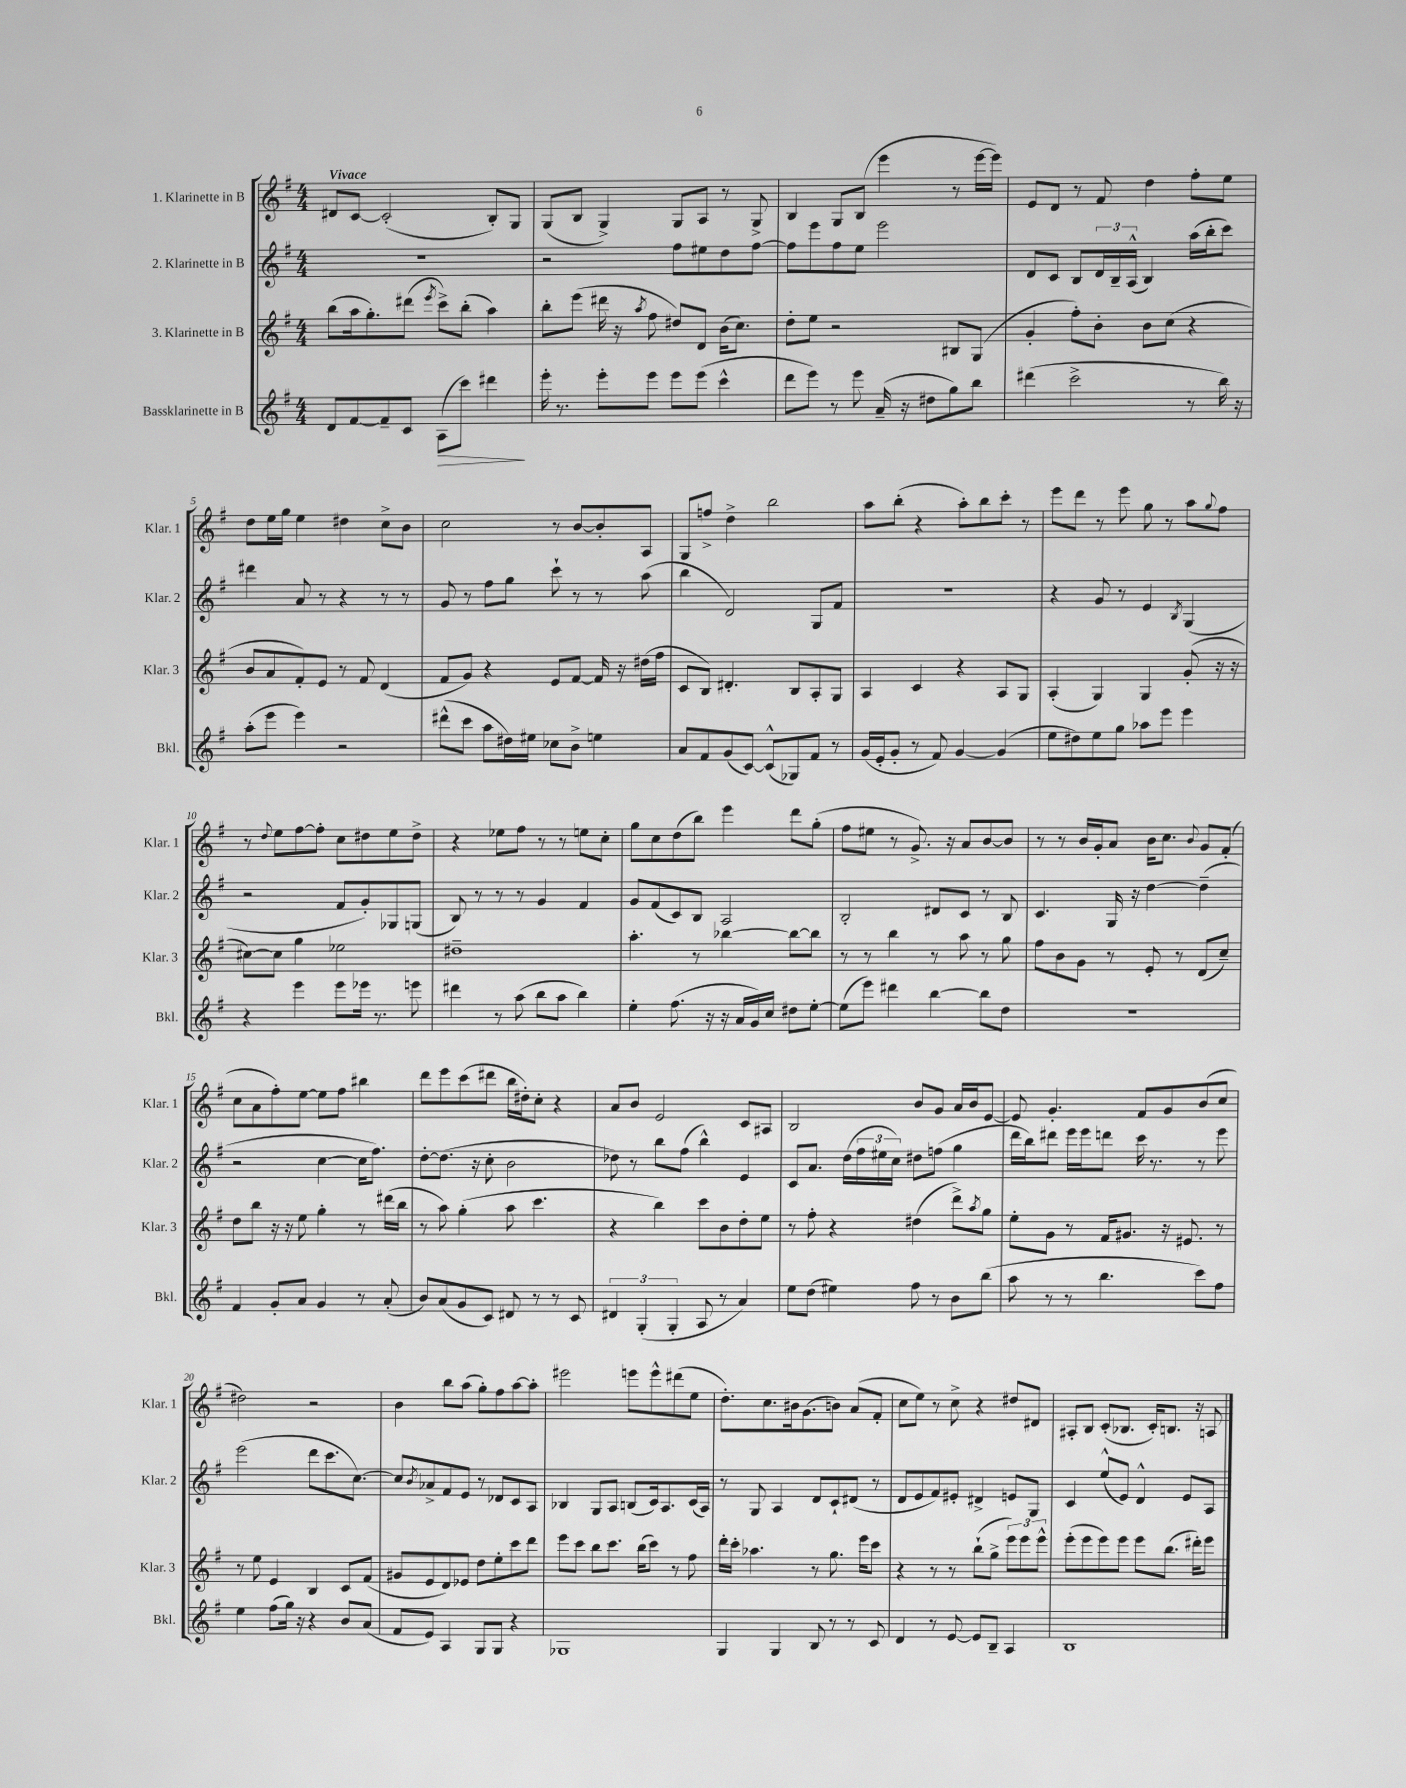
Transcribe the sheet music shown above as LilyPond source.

<<
\new StaffGroup <<
\new Staff = "s0" \with { instrumentName = "1. Klarinette in B" shortInstrumentName = "Klar. 1" } {
    \clef treble \key g \major \numericTimeSignature \time 4/4 \tempo "Vivace"
    dis'8 c'8~ c'2-.( b8-.) g8 |
    g8( b8 g4->) g8 a8 r8 g8-> |
    b4 g8 b8( e'''4 r8 e'''16~ e'''16) |
    e'8 d'8 r8 fis'8 d''4 fis''8-. e''8 |
    d''8 e''16 g''16 e''4 dis''4 c''8-> b'8 |
    c''2 r8 b'8~ b'8-. a8 |
    g8 f''8-> d''4-> b''2 |
    a''8 b''8-.( r4 a''8-.) b''8 c'''8-. r8 |
    e'''8 d'''8 r8 e'''8 g''8 r8 a''8 \appoggiatura { g''8 } fis''8 |
    r8 \appoggiatura { d''8 } e''8 fis''8~ fis''8-. c''8 dis''8 e''8 dis''8-> |
    r4 ees''8 fis''8 r8 r8 e''8 c''8-. |
    g''8 c''8 d''8( b''8) e'''4 d'''8 g''8-.( |
    fis''8 eis''8 r8 g'8.->) r16 a'8 b'8~ b'8 |
    r8 r8 b'16 g'16-. a'8 b'16 c''8. \appoggiatura { b'8 } g'8 fis'8-.( |
    c''8 a'8 fis''8-.) e''8~ e''8 fis''8 bis''4 |
    d'''8 e'''8 c'''8( dis'''8 b''16 dis''16-.) c''8-. r4 |
    a'8 b'8 e'2 c'8 ais8 |
    b2 b'8 g'8 a'16 b'16 e'8~ |
    e'8 g'4.-. fis'8 g'8 b'8( c''8 |
    dis''2) r2 |
    b'4 b''8 a''8( g''8-.) fis''8 a''8~ a''8-. |
    eis'''2 e'''8 e'''8-^ dis'''8( e''8 |
    d''8.-.) c''8. bis'16 g'8.( b'8) a'8( fis'8-. |
    c''8 e''8) r8 c''8-> r4 dis''8 dis'8 |
    ais8-. b8 c'8-.( bes8. c'16-.) b8. r16 a8 \bar "|." |
}
\new Staff = "s1" \with { instrumentName = "2. Klarinette in B" shortInstrumentName = "Klar. 2" } {
    \clef treble \key g \major \numericTimeSignature \time 4/4
    R1 |
    r2 fis''8 eis''8 d''8 fis''8~ |
    fis''8 e'''8 fis''8 e''8 e'''2 |
    d'8 c'8 b8 \tuplet 3/2 { d'16 b16-- a16-^( } b4) a''16( b''16-. c'''8) |
    dis'''4 a'8 r8 r4 r8 r8 |
    g'8 r8 fis''8 g''8 c'''8-! r8 r8 a''8( |
    b''4 d'2) g8 fis'8 |
    R1 |
    r4 g'8 r8 e'4 \acciaccatura { b8 } g4( |
    r2 fis'8 g'8-.) ges8 g8( |
    b8) r8 r8 r8 g'4 fis'4 |
    g'8 fis'8( c'8) b8 a2 |
    b2-. dis'8 c'8 r8 b8 |
    c'4. g16 r16 d''4~ d''4--( |
    r2 c''4~ c''16 fis''8.) |
    d''8~-. d''8.( r16 c''8-. b'2 |
    des''8) r8 b''8 fis''8( b''4-^) e'4 |
    c'8 a'8. d''16( \tuplet 3/2 { fis''16 eis''16 c''16) } dis''8 f''8( g''4 |
    d'''16 b''16) dis'''8 e'''16 e'''16 d'''8 c'''16 r8. r8 e'''8 |
    e'''2( d'''8 c'''8. c''8.~) |
    c''8 \acciaccatura { b'8 } aes'8-> fis'8 e'8 r8 des'8 c'8 a8 |
    bes4 g8 a8 b8( c'16) a8. c'16( a16) |
    r8 g8 a4 d'8 c'8-! dis'8( r8 |
    d'8 e'8 fis'8) eis'8-. dis'4-> e'8 g8 |
    c'4 e''8-^( e'8) d'4-^ e'8 a8 \bar "|." |
}
\new Staff = "s2" \with { instrumentName = "3. Klarinette in B" shortInstrumentName = "Klar. 3" } {
    \clef treble \key g \major \numericTimeSignature \time 4/4
    b''8( a''16 g''8.-.) dis'''8( \acciaccatura { e'''8 } c'''8->) b''8-.( a''4) |
    b''8-. e'''8( dis'''16 r16 \acciaccatura { a''8 } fis''8 dis''8) d'8 b'16( c''8.) |
    d''8-. e''8 r2 bis8 g8( |
    g'4-. fis''8-.) b'8-. b'8 c''8( r4 |
    b'8 a'8 fis'8-.) e'8 r8 fis'8 d'4( |
    fis'8 g'8) r4 e'8 fis'8~ fis'16 r16 dis''16( fis''16 |
    c'8 b8) dis'4.-. b8 a8-. g8 |
    a4 c'4 r4 a8 g8 |
    a4-.( g4) g4 g'8-.( r16 r16 |
    cis''8~) cis''8 g''4 ees''2 |
    dis''1-- |
    a''4.-. r8 bes''4~ bes''8~ bes''8 |
    r8 r8 b''4 r8 a''8 r8 g''8 |
    fis''8 b'8 g'8 r8 e'8-. r8 d'8( c''8--) |
    d''8 b''8 r16 r16 e''8 g''4-. r8 dis'''16( b''16 |
    r8 a''8) g''4-.( a''8 c'''4. |
    r4 b''4) c'''8 b'8 d''8-. e''8 |
    r8 fis''8-. r4 dis''4( d'''8->) \acciaccatura { a''8 } g''8 |
    e''8-. g'8 r8 fis'16 gis'8. r16 eis'8. r8 |
    r8 e''8 e'4 b4 c'8 fis'8( |
    gis'8 e'8 d'8) ees'8 d''8 e''8-. c'''8 d'''8 |
    e'''8 c'''8 b''8 c'''8. b''16( c'''8) r8 fis''8 |
    d'''16-. c'''16-. aes''4. r8 g''8. e'''16 c'''8 |
    r4 r8 r8 b''8-!( g''8-> \tuplet 3/2 { e'''8) e'''8 e'''8-^ } |
    e'''8-.( e'''8 e'''8) e'''8 e'''8 b''8.( dis'''16-.) e'''8 \bar "|." |
}
\new Staff = "s3" \with { instrumentName = "Bassklarinette in B" shortInstrumentName = "Bkl." } {
    \clef treble \key g \major \numericTimeSignature \time 4/4
    d'8 fis'8~ fis'8-- c'8 a8\>( c'''8) dis'''4\! |
    e'''16-. r8. e'''8-. e'''8 e'''8 e'''8( c'''4-^ |
    d'''8 e'''8) r8 e'''8 a'16--( r16 dis''8 g''8) b''8 |
    dis'''4( c'''2-> r8 b''16) r16 |
    a''8-.( e'''8 e'''4) r2 |
    dis'''8-^( c'''8 a''8 dis''16) eis''16 ces''8 b'8-> e''4 |
    a'8 fis'8 g'8( c'8~) c'8-^( ges8) fis'8 r8 |
    g'16( e'16-. g'8-. r8 fis'8) g'4~ g'4( |
    e''8 dis''8) e''8 g''8 aes''8 e'''8 e'''4 |
    r4 e'''4 e'''8 ees'''16 r8. e'''8 |
    dis'''4 r8 a''8( b''8 a''8 b''4) |
    e''4-. fis''8.( r16 r16 a'16 g'16) c''16 dis''8 e''8~-. |
    e''8( e'''8) dis'''4 b''4~ b''8 d''8 |
    R1 |
    fis'4 g'8-. a'8 g'4 r8 a'8-.( |
    b'8) a'8( g'8 c'8) dis'8 r8 r8 c'8 |
    \tuplet 3/2 { dis'4 g4-.( g4-. } a8 r8 a'4) |
    e''8 d''8( eis''4) fis''8 r8 b'8 b''8( |
    a''8 r8 r8 b''4. c'''8) fis''8 |
    e''4 fis''8( g''16) r16 r4 b'8 a'8( |
    fis'8 e'8) a4 g8 g8 r4 |
    ges1 |
    g4 g4 b8 r8 r8 c'8 |
    d'4 r8 e'8~ e'8 b8-- a4 |
    b1 \bar "|." |
}
>>
>>
